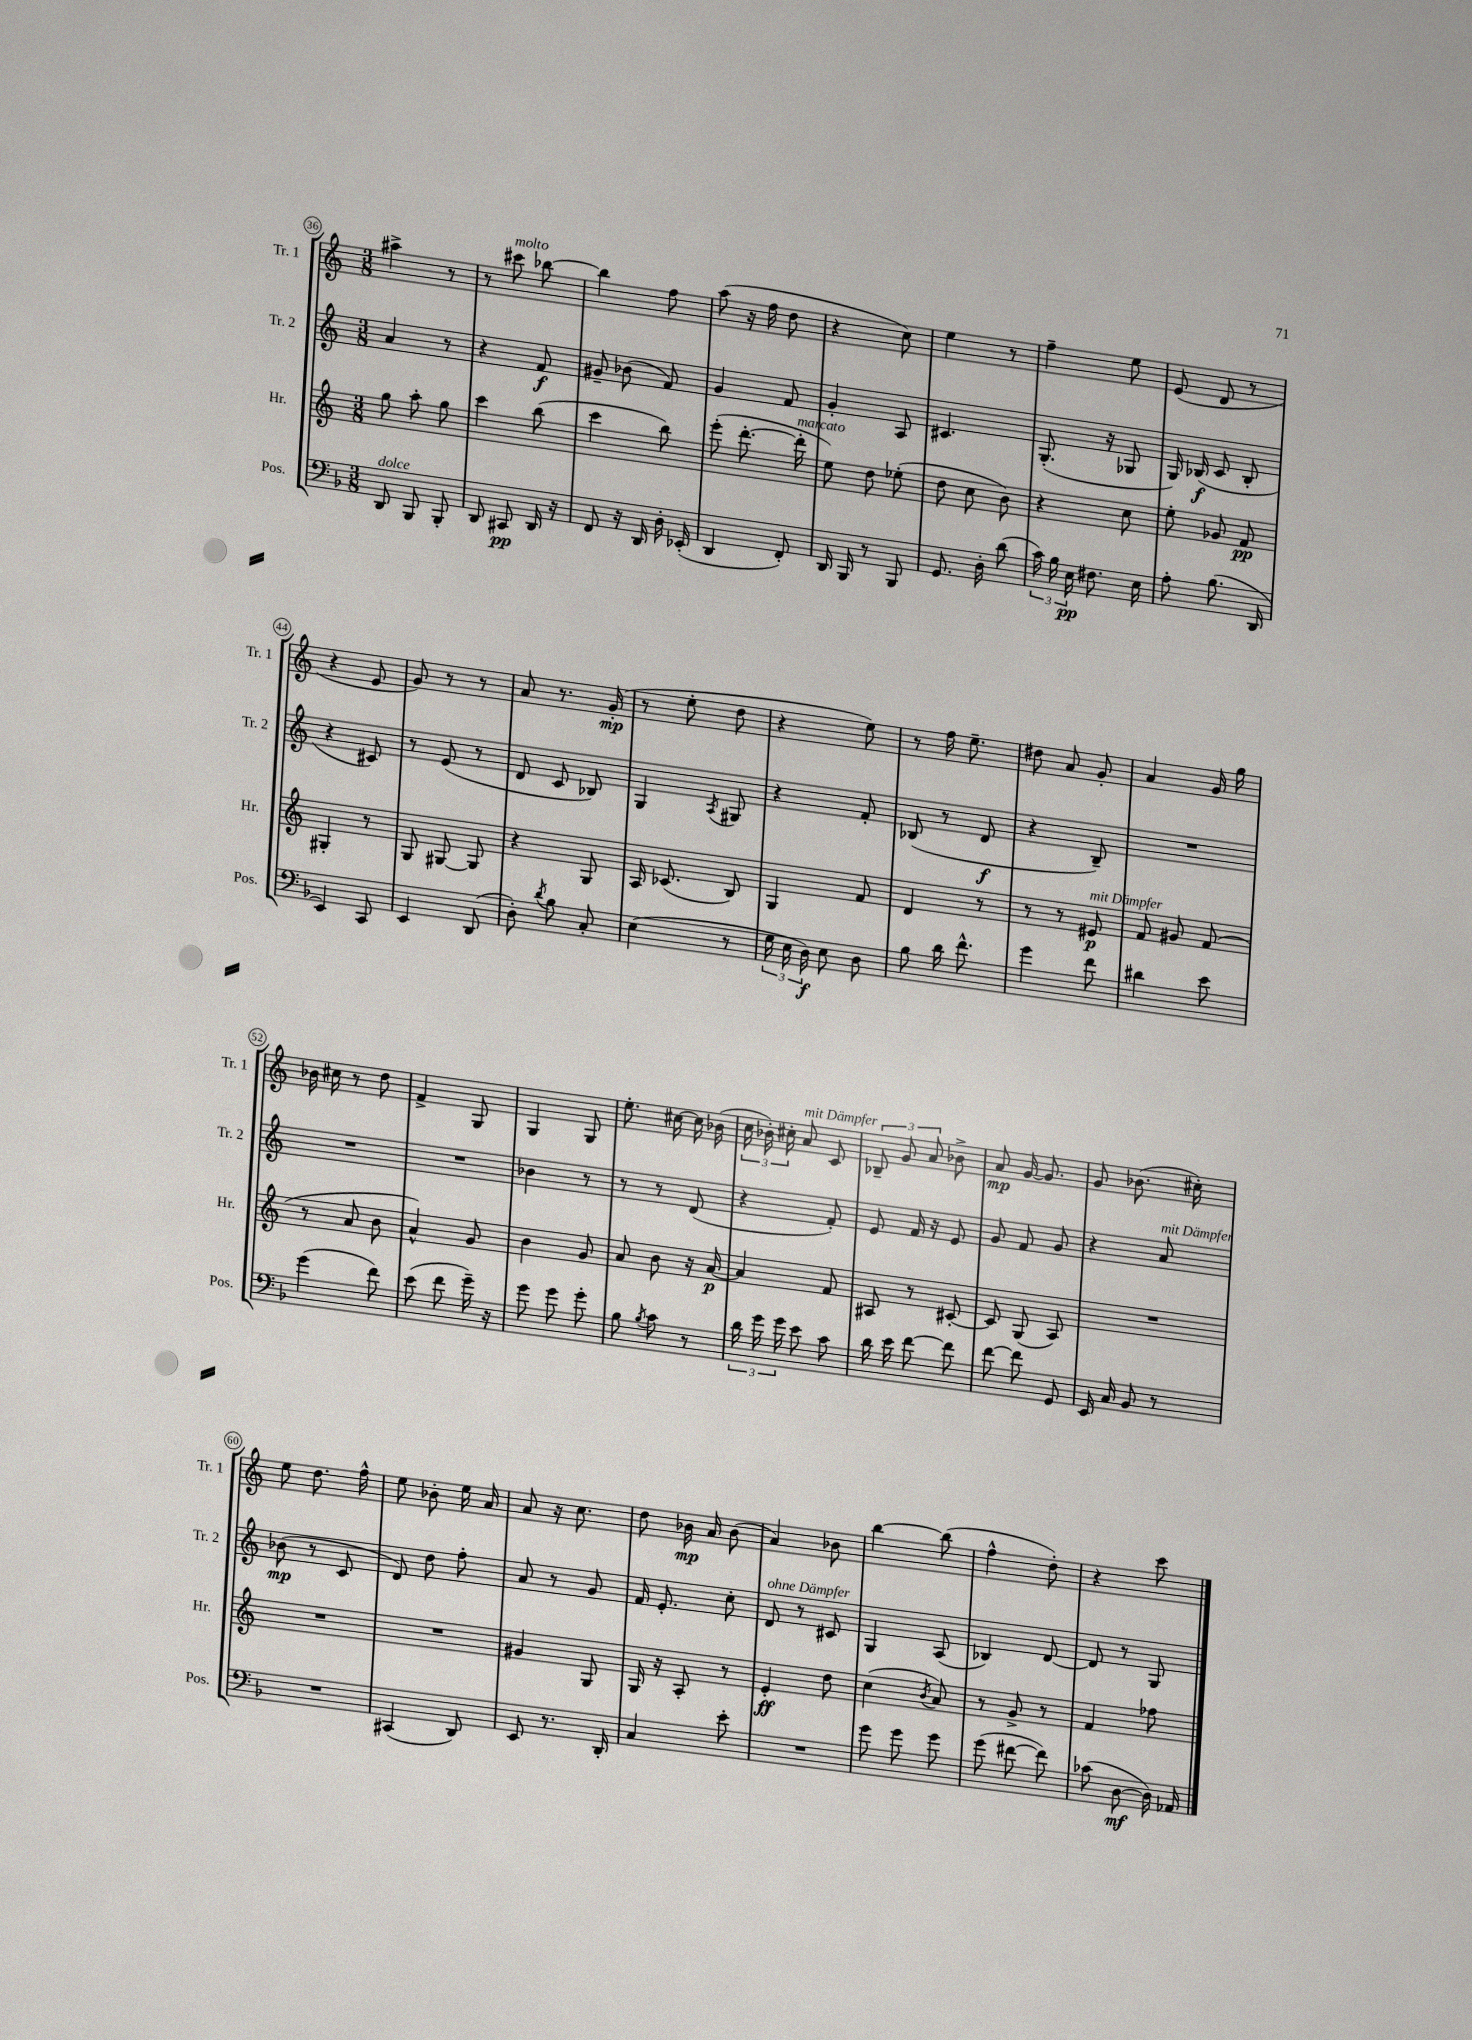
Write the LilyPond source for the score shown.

<<
\new StaffGroup <<
\new Staff = "s0" \with { instrumentName = "Tr. 1" shortInstrumentName = "Tr. 1" } {
    \clef treble \key c \major \numericTimeSignature \time 3/8
    \autoBeamOff ais''4-> r8 |
    r8 cis'''8^\markup { \italic "molto" } bes''8~ |
    bes''4 f''8 |
    a''8( r16 f''16 d''8 |
    r4 c''8) |
    e''4 r8 |
    f''4-- e''8 |
    e'8( d'8 r8 |
    r4 e'8 |
    g'8) r8 r8 |
    a'8 r8. g'16-.\mp( |
    r8 e''8-. d''8 |
    r4 e''8) |
    r8 f''16 e''8.-- |
    dis''8 a'8 g'8-. |
    a'4 g'16 g''16 |
    bes'16 cis''16 r8 d''8 |
    f'4-> g8 |
    g4 g8 |
    e''8.-. cis''16~ cis''16 bes'16( |
    \tuplet 3/2 { c''16 bes'16-.) cis''16-. } a'8^\markup { \italic "mit Dämpfer" } c'8 |
    \tuplet 3/2 { bes8-- g'8 a'8 } bes'8-> |
    a'8\mp g'16~ g'8. |
    g'8 bes'8.( cis''16-.) |
    e''8 d''8. f''16-^ |
    e''8 bes'8-. e''16 a'16 |
    a'8 r16 c''8. |
    d''8 bes'16\mp a'16 bes'8( |
    a'4) bes'8 |
    b''4~ b''8( |
    f''4-^ d''8-.) |
    r4 c'''8 \bar "|." |
}
\new Staff = "s1" \with { instrumentName = "Tr. 2" shortInstrumentName = "Tr. 2" } {
    \clef treble \key c \major \numericTimeSignature \time 3/8
    \autoBeamOff a'4 r8 |
    r4 f'8\f |
    gis'8-- bes'8( f'8) |
    g'4 f'8 |
    g'4-. a8 |
    cis'4. |
    g8.-.( r16 ges8 |
    g16) bes16\f( c'8 bes8-. |
    r4 cis'8) |
    r8 e'8( r8 |
    d'8 c'8 bes8) |
    g4 \acciaccatura { a8 } gis8 |
    r4 f'8-. |
    bes8( r8 d'8\f |
    r4 b8--) |
    R4. |
    R4. |
    R4. |
    bes'4 r8 |
    r8 r8 d'8( |
    r4 f'8-.) |
    e'8 f'16 r16 e'8 |
    g'8 f'8 g'8 |
    r4 a'8^\markup { \italic "mit Dämpfer" } |
    bes'8\mp( r8 c'8 |
    d'8) d''8 f''8-. |
    a'8 r8 g'8 |
    f'16 e'8.-. c''8-. |
    d'8^\markup { \italic "ohne Dämpfer" } r8 cis'8 |
    g4 a8( |
    bes4) d'8~ |
    d'8 r8 g8 \bar "|." |
}
\new Staff = "s2" \with { instrumentName = "Hr." shortInstrumentName = "Hr." } {
    \clef treble \key c \major \numericTimeSignature \time 3/8
    \autoBeamOff g''8 a''8-. g''8 |
    c'''4 b''8( |
    c'''4 b''8) |
    e'''8-.( d'''8.~-. d'''16-.^\markup { \italic "marcato" } |
    e''8) d''8 ees''8-.( |
    d''8 c''8 b'8) |
    r4 c''8 |
    e''8-. ges'8 f'8\pp |
    gis4-. r8 |
    g8 gis8~ gis8 |
    r4 g8 |
    a16 ces'8.( b8) |
    g4 f'8 |
    d'4 r8 |
    r8 r8 eis'8\p^\markup { \italic "mit Dämpfer" } |
    f'8 gis'8 f'8( |
    r8 a'8 b'8 |
    a'4-^) g'8 |
    b'4 g'8 |
    a'8 b'8 r16 a'16~\p |
    a'4 f'8 |
    ais8 r8 cis'8~-. |
    cis'8 g8( a8) |
    R4. |
    R4. |
    R4. |
    gis'4 g8 |
    g16 r16 a8-. r8 |
    e'4-.\ff d''8 |
    c''4( \acciaccatura { b'8 } a'8) |
    r8 g'8-> r8 |
    f'4 fes''8 \bar "|." |
}
\new Staff = "s3" \with { instrumentName = "Pos." shortInstrumentName = "Pos." } {
    \clef bass \key f \major \numericTimeSignature \time 3/8
    \autoBeamOff d,8^\markup { \italic "dolce" } bes,,8 bes,,8-. |
    d,8 cis,8\pp d,16 r16 |
    f,8 r16 d,16 d16-. ees,16-.( |
    d,4 f,8-.) |
    d,16 bes,,16 r8 bes,,8 |
    g,8. d16-. d'8( |
    \tuplet 3/2 { c'16) bes16 e16\pp } fis8. e16 |
    a8-. bes8.( d,16 |
    e,4) c,8 |
    e,4 d,8( |
    d8-.) \acciaccatura { d'8 } bes8 c8-. |
    e4( r8 |
    \tuplet 3/2 { g16 e16 d16\f) } e8 d8 |
    bes8 d'16 f'8.-^ |
    g'4 f'8 |
    dis'4 e'8 |
    g'4( f'8) |
    e'8( f'8 g'16--) r16 |
    g'8 g'8 g'8-. |
    bes8 \acciaccatura { bes8 } c'8 r8 |
    \tuplet 3/2 { d'16 g'16 g'16 } e'8 c'8 |
    d'16 e'16 f'8~ f'8 |
    f'8~ f'8 g,8 |
    e,16 c16 bes,8 r8 |
    R4. |
    cis,4( d,8) |
    e,8 r8. d,16-. |
    c4 e'8-. |
    R4. |
    g'8 g'8 g'8 |
    g'8( fis'8~ fis'8) |
    ces'8( d8~\mf d16) aes,16 \bar "|." |
}
>>
>>
\layout { \context { \Score currentBarNumber = #36 \override BarNumber.stencil = #(make-stencil-circler 0.1 0.3 ly:text-interface::print) } }
